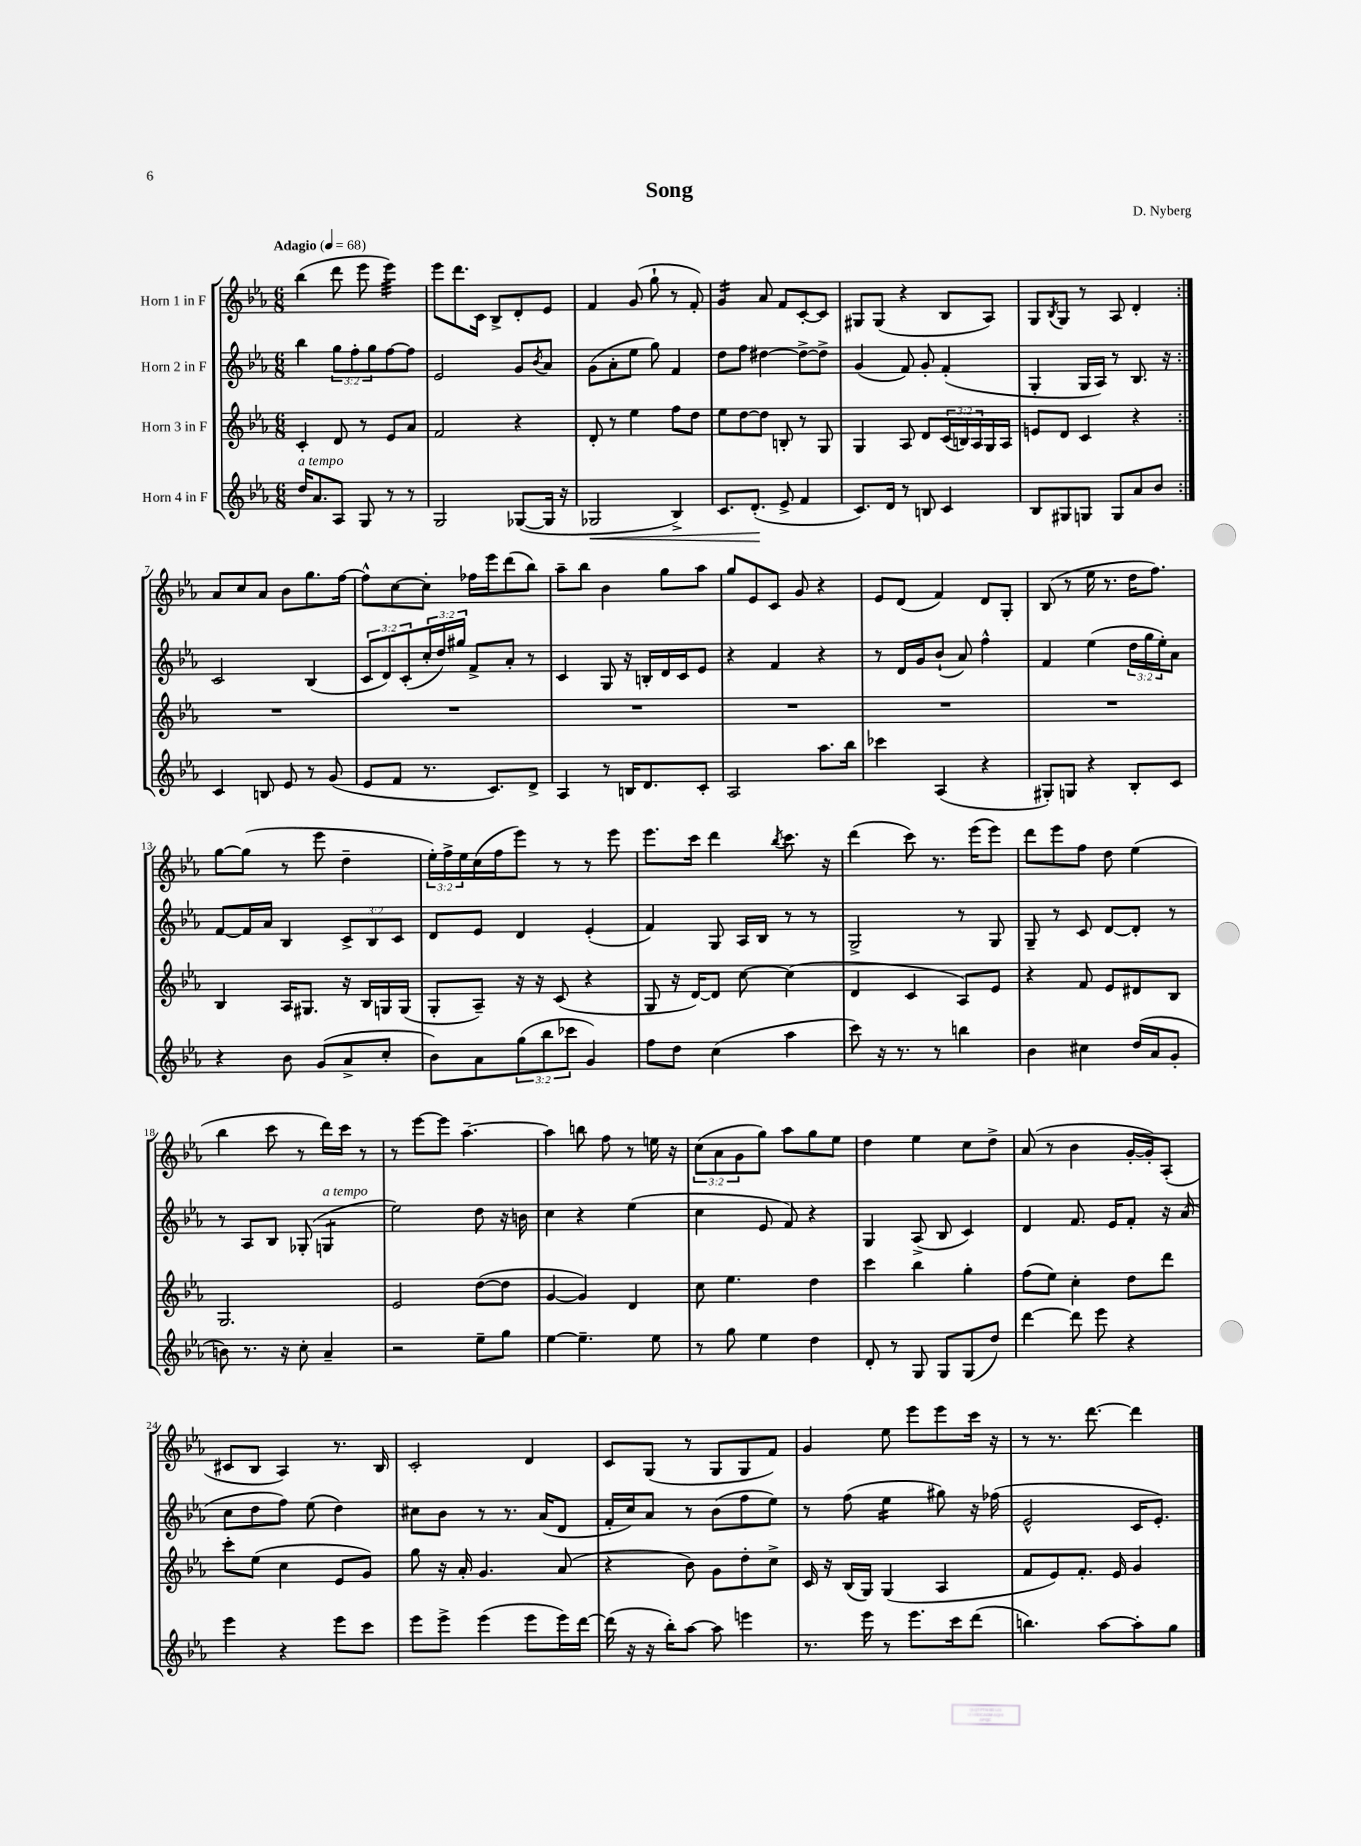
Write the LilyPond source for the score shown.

\header { title = "Song" composer = "D. Nyberg" }
<<
\new StaffGroup <<
\new Staff = "s0" \with { instrumentName = "Horn 1 in F" } {
    \clef treble \key ees \major \numericTimeSignature \time 6/8 \override Staff.TupletNumber.text = #tuplet-number::calc-fraction-text \tempo "Adagio" 4 = 68
    \repeat volta 2 { bes''4( d'''8 ees'''8 ees'''4:32) |
    ees'''8 d'''8. c'16 bes8-> d'8-. ees'8 |
    f'4 g'8( g''8-! r8 f'8-.) |
    g'4:16 aes'8 f'8 c'8~-. c'8 |
    gis8 gis8( r4 bes8 aes8) |
    g8 \acciaccatura { bes8 } g8 r8 aes8 d'4-. | }
    aes'8 c''8 aes'8 bes'8 g''8. f''16~ |
    f''8-^ c''8~ c''8-. fes''16 ees'''16 d'''8( bes''8) |
    aes''8-- bes''8 bes'4 g''8 aes''8 |
    g''8 ees'8 c'8 g'8 r4 |
    ees'8 d'8( f'4) d'8 g8-. |
    bes8( r8 ees''16 r8. d''16 f''8.) |
    g''8~ g''8( r8 ees'''8 d''4-- |
    \tuplet 3/2 { ees''16-.) f''16-> ees''16 } c''16( f''16 ees'''8) r8 r8 ees'''8 |
    ees'''8. c'''16 d'''4 \acciaccatura { bes''8 } c'''8. r16 |
    d'''4( c'''8) r8. ees'''16( ees'''8) |
    d'''8 ees'''8 f''8 d''8 ees''4( |
    bes''4 c'''8 r8 d'''16) c'''16 r8 |
    r8 ees'''8~ ees'''8 aes''4.~-- |
    aes''4 b''8 f''8 r8 e''16 r16 |
    \tuplet 3/2 { c''8( aes'8 g'8 } g''8) aes''8 g''8 ees''8 |
    d''4 ees''4 c''8 d''8-> |
    aes'8( r8 bes'4 g'16~-. g'16-.) aes8-.( |
    cis'8 bes8 aes4) r8. bes16 |
    c'2-. d'4 |
    c'8 g8( r8 g8 g8 f'8) |
    g'4 ees''8 ees'''8 ees'''8 c'''16 r16 |
    r8 r8. d'''8.~ d'''4 \bar "|." |
}
\new Staff = "s1" \with { instrumentName = "Horn 2 in F" } {
    \clef treble \key ees \major \numericTimeSignature \time 6/8 \override Staff.TupletNumber.text = #tuplet-number::calc-fraction-text
    \repeat volta 2 { bes''4 \tuplet 3/2 { g''8 f''8-. g''8 } f''8~ f''8 |
    ees'2 g'8 \acciaccatura { bes'8 } aes'8 |
    g'8( aes'8-. ees''8 g''8) f'4 |
    d''8 f''8 dis''4~ dis''8~-> dis''8-> |
    g'4( f'8) g'8-. f'4-.( |
    g4-. g16 aes16) r8 bes8. r16 | }
    c'2 bes4( |
    \tuplet 3/2 { c'8 d'8) c'8-.( } \tuplet 3/2 { c''16-. d''16) gis''16 } f'8-> aes'8-. r8 |
    c'4 g8 r16 b16-. d'16 c'16 ees'8 |
    r4 f'4 r4 |
    r8 d'16 g'16 bes'8-!( aes'8) f''4-^ |
    f'4 ees''4( \tuplet 3/2 { d''16 g''16 ees''16-.) } aes'8 |
    f'8~ f'16 aes'16 bes4 \tuplet 3/2 { c'8-> bes8 c'8 } |
    d'8 ees'8 d'4 ees'4-.( |
    f'4) g8 aes16 bes16 r8 r8 |
    g2-> r8 g8 |
    g8-- r8 c'8 d'8~ d'8-. r8 |
    r8 aes8 bes8 ges8-.( g4:8^\markup { \italic "a tempo" } |
    ees''2) d''8 r16 b'16 |
    c''4 r4 ees''4( |
    c''4 ees'8 f'8) r4 |
    g4 aes8->( bes8 c'4) |
    d'4 f'8. ees'16 f'8-. r16 aes'16( |
    c''8 d''8 f''8) ees''8( d''4) |
    cis''8 bes'8 r8 r8. aes'16( d'8 |
    f'16-. c''16) aes'8 r8 bes'8( f''8 ees''8) |
    r8 f''8( ees''4:16 gis''8) r16 fes''16( |
    ees'2-^ c'16 ees'8.-.) \bar "|." |
}
\new Staff = "s2" \with { instrumentName = "Horn 3 in F" } {
    \clef treble \key ees \major \numericTimeSignature \time 6/8 \override Staff.TupletNumber.text = #tuplet-number::calc-fraction-text
    \repeat volta 2 { c'4-. d'8 r8 ees'8 aes'8 |
    f'2 r4 |
    d'8-. r8 ees''4 f''8 d''8 |
    ees''8 d''8~ d''8 b8-. r8 g8 |
    g4 aes8 d'8 \tuplet 3/2 { c'16( b16) aes16 } g16 aes16 |
    e'8 d'8 c'4 r4 | }
    R2. |
    R2. |
    R2. |
    R2. |
    R2. |
    R2. |
    bes4 aes16 gis8. r16 bes16 g16 g16( |
    g8-. aes8--) r16 r16 c'8( r4 |
    g8 r16 d'16~) d'8 c''8~ c''4( |
    d'4 c'4 aes8) ees'8 |
    r4 f'8 ees'8 dis'8 bes8 |
    g2. |
    ees'2 d''8~( d''8 |
    g'4~ g'4) d'4 |
    c''8 ees''4. d''4 |
    c'''4 bes''4 g''4-. |
    f''8( ees''8) c''4-. d''8 d'''8 |
    c'''8-. ees''8( c''4 ees'8 g'8) |
    g''8 r16 aes'16-. g'4. aes'8( |
    r4 bes'8) g'8 d''8-. c''8-> |
    c'16 r16 bes16( g16) g4( aes4 |
    f'8 ees'8) f'8.-. ees'16 g'4 \bar "|." |
}
\new Staff = "s3" \with { instrumentName = "Horn 4 in F" } {
    \clef treble \key ees \major \numericTimeSignature \time 6/8 \override Staff.TupletNumber.text = #tuplet-number::calc-fraction-text
    \repeat volta 2 { d''16^\markup { \italic "a tempo" } aes'8. aes8 g8 r8 r8 |
    g2 ges8~( ges16 r16 |
    ges2\< bes4->) |
    c'8. d'8.-.\!( ees'8-> f'4 |
    c'8.) d'16 r8 b8 c'4 |
    bes8 gis8 g8 g8 aes'8 bes'8 | }
    c'4 b8 ees'8 r8 g'8( |
    ees'8 f'8 r8. c'8.) d'8-> |
    aes4 r8 b16 d'8. c'8-. |
    aes2 aes''8. bes''16 |
    ces'''4 aes4( r4 |
    gis8-.) g8 r4 bes8-. c'8 |
    r4 bes'8 g'8( aes'8-> c''8-. |
    bes'8) aes'8 \tuplet 3/2 { g''8( bes''8 ces'''8 } g'4) |
    f''8 d''8 c''4( aes''4 |
    c'''8) r16 r8. r8 b''4 |
    bes'4 cis''4 d''16( aes'16 g'8-. |
    b'8) r8. r16 c''8-. aes'4-- |
    r2 ees''8-- g''8 |
    ees''4~ ees''4.-- ees''8 |
    r8 g''8 ees''4 d''4 |
    d'8-. r8 g8 g8 g8( d''8) |
    d'''4~ d'''8 ees'''8 r4 |
    ees'''4 r4 ees'''8 c'''8 |
    ees'''8 ees'''8-> ees'''4( ees'''8 ees'''16) d'''16~ |
    d'''16( r16 r16 bes''16-.) aes''8~ aes''8 e'''4 |
    r8. ees'''16 r8 ees'''8. c'''16 d'''8( |
    b''4.) aes''8~ aes''8-. g''8 \bar "|." |
}
>>
>>
